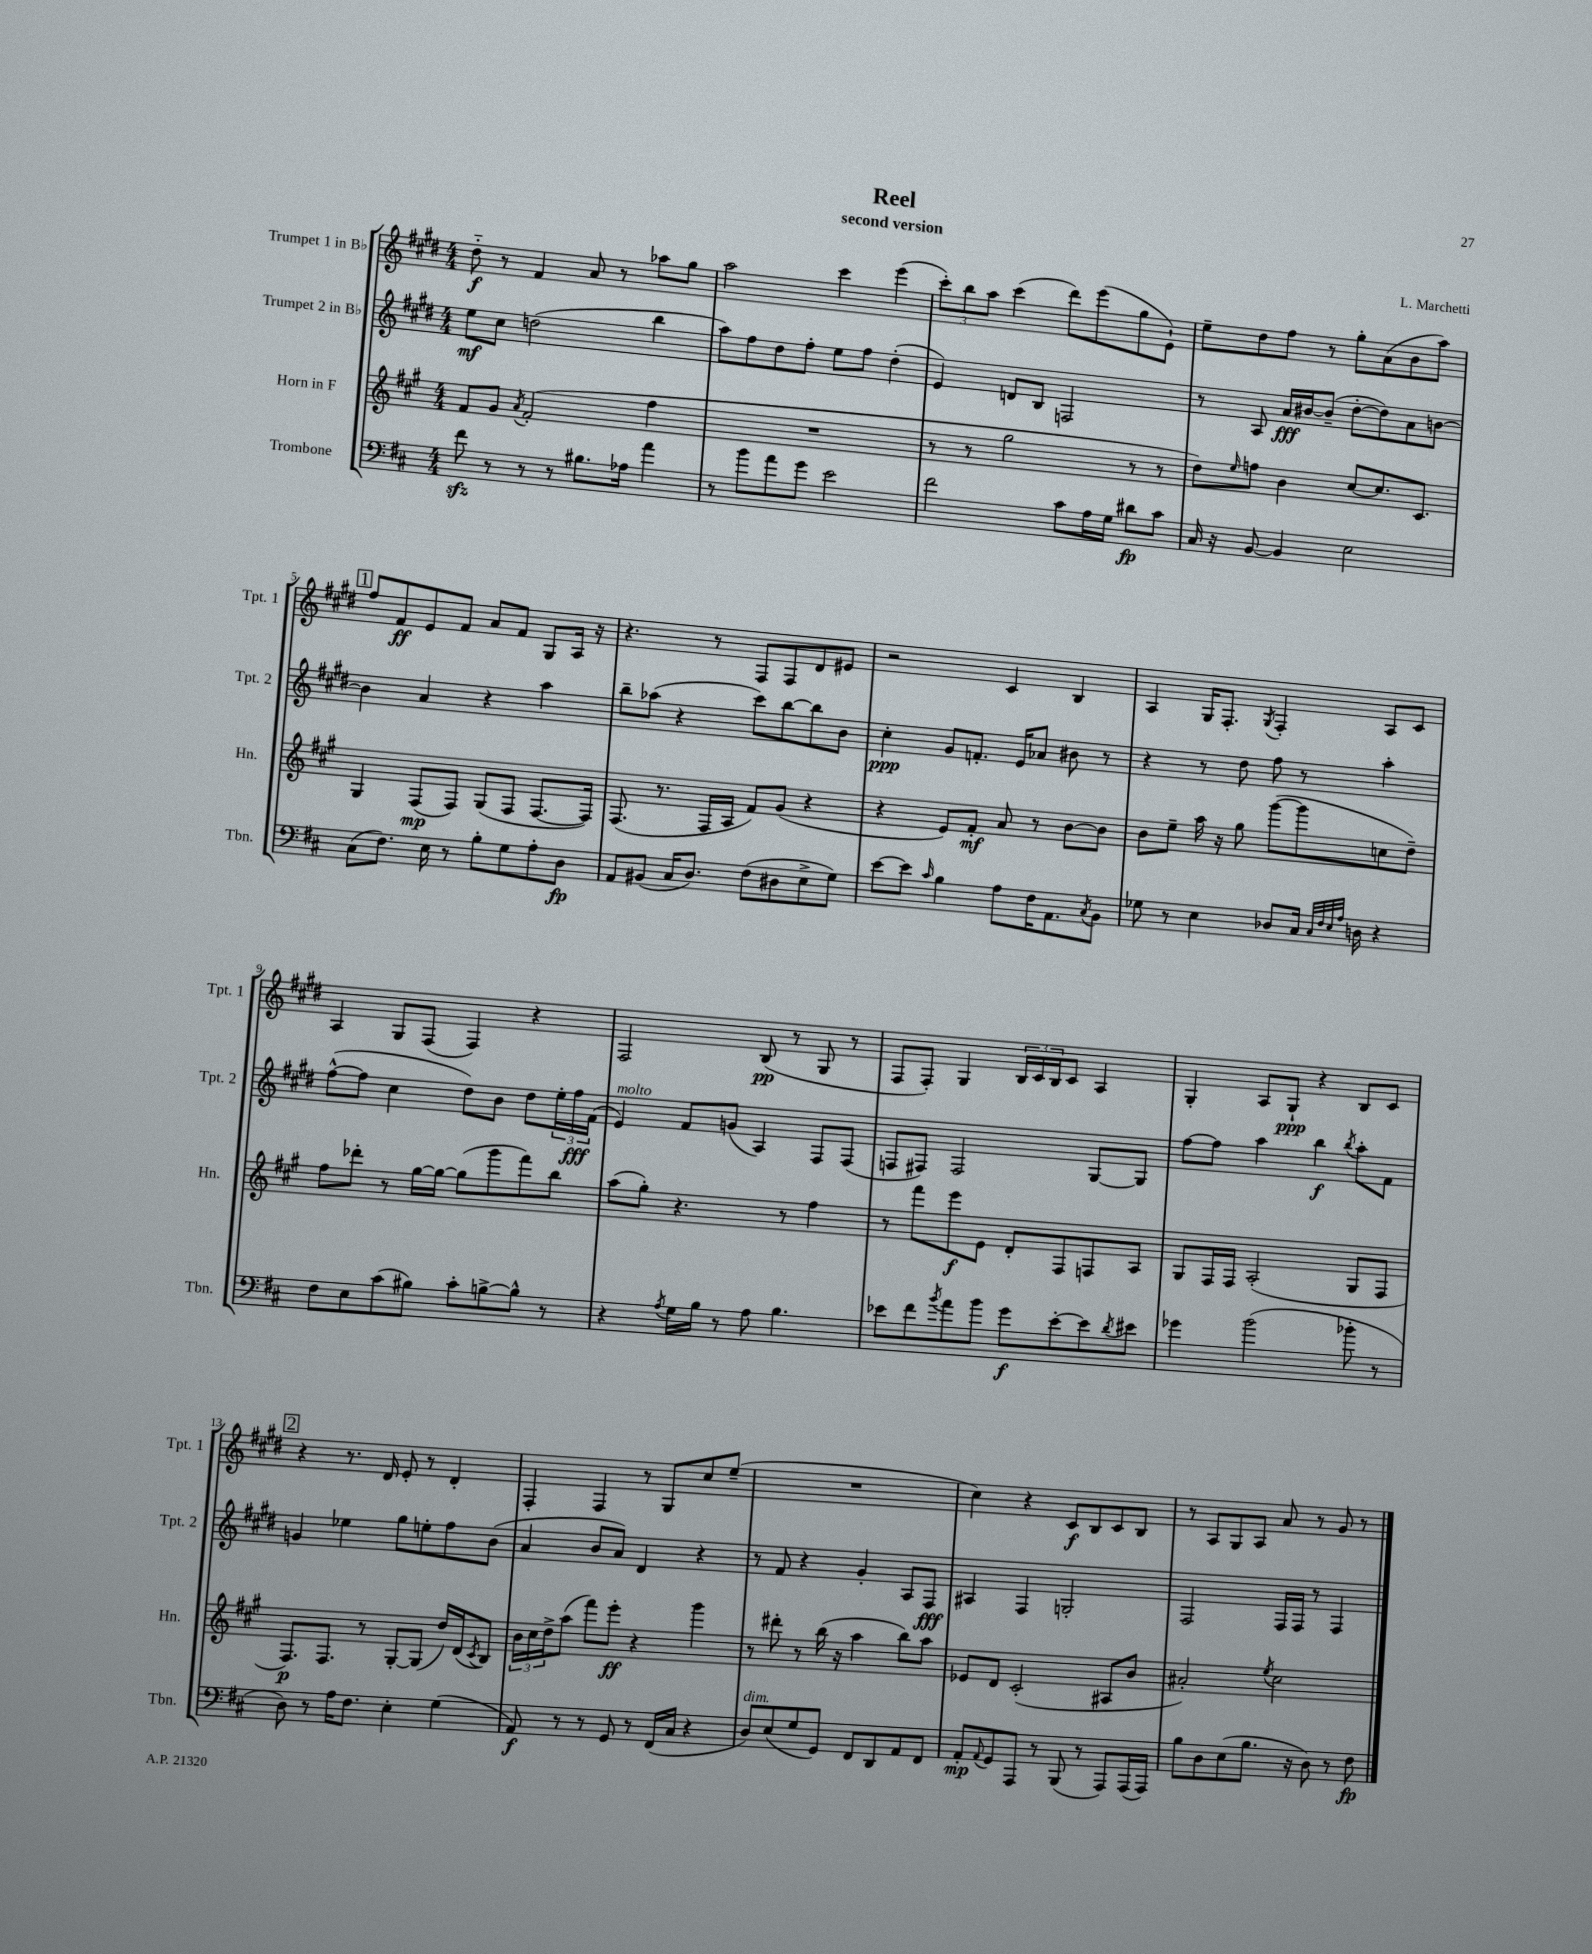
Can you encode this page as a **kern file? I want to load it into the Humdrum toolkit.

**kern	**kern	**kern	**kern
*staff4	*staff3	*staff2	*staff1
*clefF4	*clefG2	*clefG2	*clefG2
*k[f#c#]	*k[f#c#g#]	*k[f#c#g#d#]	*k[f#c#g#d#]
*M4/4	*M4/4	*M4/4	*M4/4
8f#\	8f#/L	8ee\L	8dd#'~\
8r	8g#/J	8cc#\J	8r
.	8qa/	.	.
8r	(2f#'/	(2dd\	4f#/
8r	.	.	.
8.B#\L	.	.	8a/
.	.	.	8r
16A-\Jk	.	.	.
4a\	4ff#\	4bb\	8aa-\L
.	.	.	8gg#\J
=	=	=	=
8r	1r	8aa\L)	2aa\
8b\L	.	8ff#\	.
8a\	.	8dd#\	.
8g\J	.	8ff#'\J	.
2e\	.	8ee\L	4ccc#\
.	.	8ff#\J	.
.	.	(4dd#'\	(4eee\
=	=	=	=
2f#\	8r	4e/)	12ccc#'\L)
.	.	.	12bb\
.	8r	.	.
.	.	.	12aa\J
.	2gg#\	8d/L	(4ccc#\
.	.	8B/J	.
8c#\L	.	2F/	8ddd#\L)
16A\L	.	.	(8eee\
16G\JJ	.	.	.
8d#\L	8r	.	8gg#\
8c#\J	8r	.	8e`\J)
=	=	=	=
16C#/	8dd\L)	8r	8ee~\L
16r	.	.	.
.	16qqee/	.	.
[8BB/	8ff\J	8A/	8dd#\
4BB/]	4b\	16a/LL	8ff#\J
.	.	[16b#/J	.
.	.	(8b#~/]J	8r
2E\	[8cc#/L	[8dd#'\L	8gg#'\L
.	8.cc#/]	8dd#\])	(8a\
.	.	8a\	8b\
.	8.c#/J	.	.
.	.	[8b\J	8aa\J)
=	=	=	=
(8C#\L	4G#/	4b\]	8ff#/L
8.F#\J)	.	.	8f#/
.	(8F#/L	4a/	8e/
16E\	.	.	.
8r	8F#/J)	.	8f#/J
8B'\L	(8G#/L	4r	8a/L
8G\	8F#/J	.	8f#/J
8A'\	[8.F#/L	4aa\	8G#/L
8D\J	.	.	16A/Jk
.	16F#/]Jk)	.	16r
=	=	=	=
8AA/L	(8.F#/	8bb~\L	4.r
(8BB#/J	.	(8aa-\J	.
.	8.r	.	.
16C#/LK	.	4r	.
8.D/J)	.	.	.
.	16F#/LL	.	8r
.	16A/JJ	.	.
(8F#\L	8f#/L)	8ccc#\L)	8F#/L
8D#\	(8g#/J	[8bb\	8F#/
8E^\	4r	8bb\]	8d#/
8G\J)	.	8b\J	8e#/J
=	=	=	=
[8e\L	4r	4cc#'\	2r
8e\]J	.	.	.
16qqc#/	.	.	.
4B\	8e/L)	8g#/L	.
.	8f#'/J	8.f'/J	.
8A\L	8a/	.	4c#/
.	.	16e/LK	.
16F#\K	8r	8a-/J	.
8.AA\	.	.	.
.	[8b\L	8b#\	4B/
8qC#/	.	.	.
8BB\J	8b\]J	8r	.
=	=	=	=
8G-\	8b\L	4r	4A/
8r	8ee~\J	.	.
4E\	16aa\	8r	16G#/LK
.	16r	.	8.F#'/J
.	8gg#\	8dd#\	.
.	.	.	8qG#/
8D-/L	([8ggg#\L	8ff#\	4F#'/
16C#/Jk	8ggg#\]	8r	.
32qqC#/LLL	.	.	.
32qqF#/	.	.	.
32qqE/	.	.	.
32qqA/JJJ	.	.	.
16D\	.	.	.
4r	8cc\	4aa'\	8A/L
.	8dd~\J)	.	8c#/J
=	=	=	=
8F#\L	8ff#\L	([8ff#^^\L	4A/
8E\	8ddd-'\J	8ff#\]J	.
(8c#\	8r	4cc#\	8G#/L
8B#\J)	[16gg#\LL	.	(8F#/J
.	16gg#\_JJ	.	.
8c#'\L	(8gg#\]L	8dd#\L)	4F#/)
[8B^\	8ggg#\	8b\J	.
8B^^\]J	8fff#\)	8dd#\L	4r
8r	8bb\J	24ee'\L	.
.	.	24ff#\	.
.	.	(24f#\JJ	.
=	=	=	=
4r	(8aa\L	4e/)	2F#/
.	8gg#'\J)	.	.
8qA/	.	.	.
16G\LL	4.r	8f#/L	.
16B\JJ	.	.	.
8r	.	(8g/J	.
8A\	.	4A/)	(8B/
4.B\	8r	.	8r
.	4ff#\	8F#/L	8G#/
.	.	(8F#/J	8r
=	=	=	=
8e-\L	8r	8F/L	8F#/L
8f#\	8fff#\L	8F#/J)	8F#'/J)
8qb/	.	.	.
8a\	8eee\	2F#/	4G#/
8b\J	8e\J	.	.
8g\L	8d'/L	.	24B/LL
.	.	.	24c#/
.	.	.	24B/J
[8e-'\	8F#/	.	8c#/J
8e-\]	8F/	[8G#/L	4A/
8qd/	.	.	.
8e#\J	8A/J	8G#/]J	.
=	=	=	=
4g-\	8G#/L	[8ff#\L	4G#'/
.	16F#/L	8ff#\]J	.
.	16F#/JJ	.	.
(2b\	(2A'/	4aa\	8A/L
.	.	.	8G#`/J
.	.	4bb\	4r
.	.	8qbb/	.
8b-'\	8G#/L	8aa'\L	8B/L
8r	8F#/J	8f#\J	8c#/J
=	=	=	=
8D\)	8.F#/L)	4g/	4r
8r	.	.	.
.	8.F#/J	.	.
16A\LK	.	4ee-\	8.r
8.F#\J	.	.	.
.	8r	.	.
.	.	.	16d#/
4E'\	[8G#'/L	8gg#\L	8e'/
.	(8G#/]J	8ee'\	8r
(4G\	16dd/LL)	8ff#\	4d#'/
.	(16d/J	.	.
.	8qc#/	.	.
.	8B/J)	(8b\J	.
=	=	=	=
8AA/)	24b\LL	4a/	4F#'/
.	24cc#\	.	.
.	24dd^\J	.	.
8r	(8aa\J	.	.
8r	8fff#\L)	8b/L	4F#/
8GG/	8eee'\J	8a/J)	.
8r	4r	4d#/	8r
(16FF#/LL	.	.	8G#/L
16C#/JJ	.	.	.
4r	4ggg#\	4r	8cc#/
.	.	.	(8ee~/J
=	=	=	=
8D/L)	8r	8r	1r
(8E/	8ddd#'\	8f#/	.
8G/	8r	4r	.
8GG/J)	(16bb\	.	.
.	16r	.	.
8FF#/L	4aa\	4g#'/	.
8DD/	.	.	.
8AA/	8bb\L)	8A/L	.
8FF#/J	8aa\J	8F#/J	.
=	=	=	=
8AA'/L	8e-/L	4A#/	4cc#\)
8qqAA/	.	.	.
8GG/	8d/J	.	.
8AAA/J	(2c#'/	4F#/	4r
8r	.	.	.
(8BBB/	.	2G'/	8c#/L
8r	.	.	8B/
8AAA/L)	8A#/L	.	8c#/
(16AAA/L	8b/J	.	8B/J
16AAA/JJ)	.	.	.
=	=	=	=
8B\L	2a#'/)	2F#/	8r
8D\	.	.	8A/L
(8E\	.	.	8G#/
8.B\J	.	.	8A/J
.	8qee/	.	.
.	2cc#\	16F#/LL	8a/
16r	.	16F#/JJ	.
8D\)	.	8r	8r
8r	.	4F#/	8g#/
8F#\	.	.	8r
==	==	==	==
*-	*-	*-	*-
